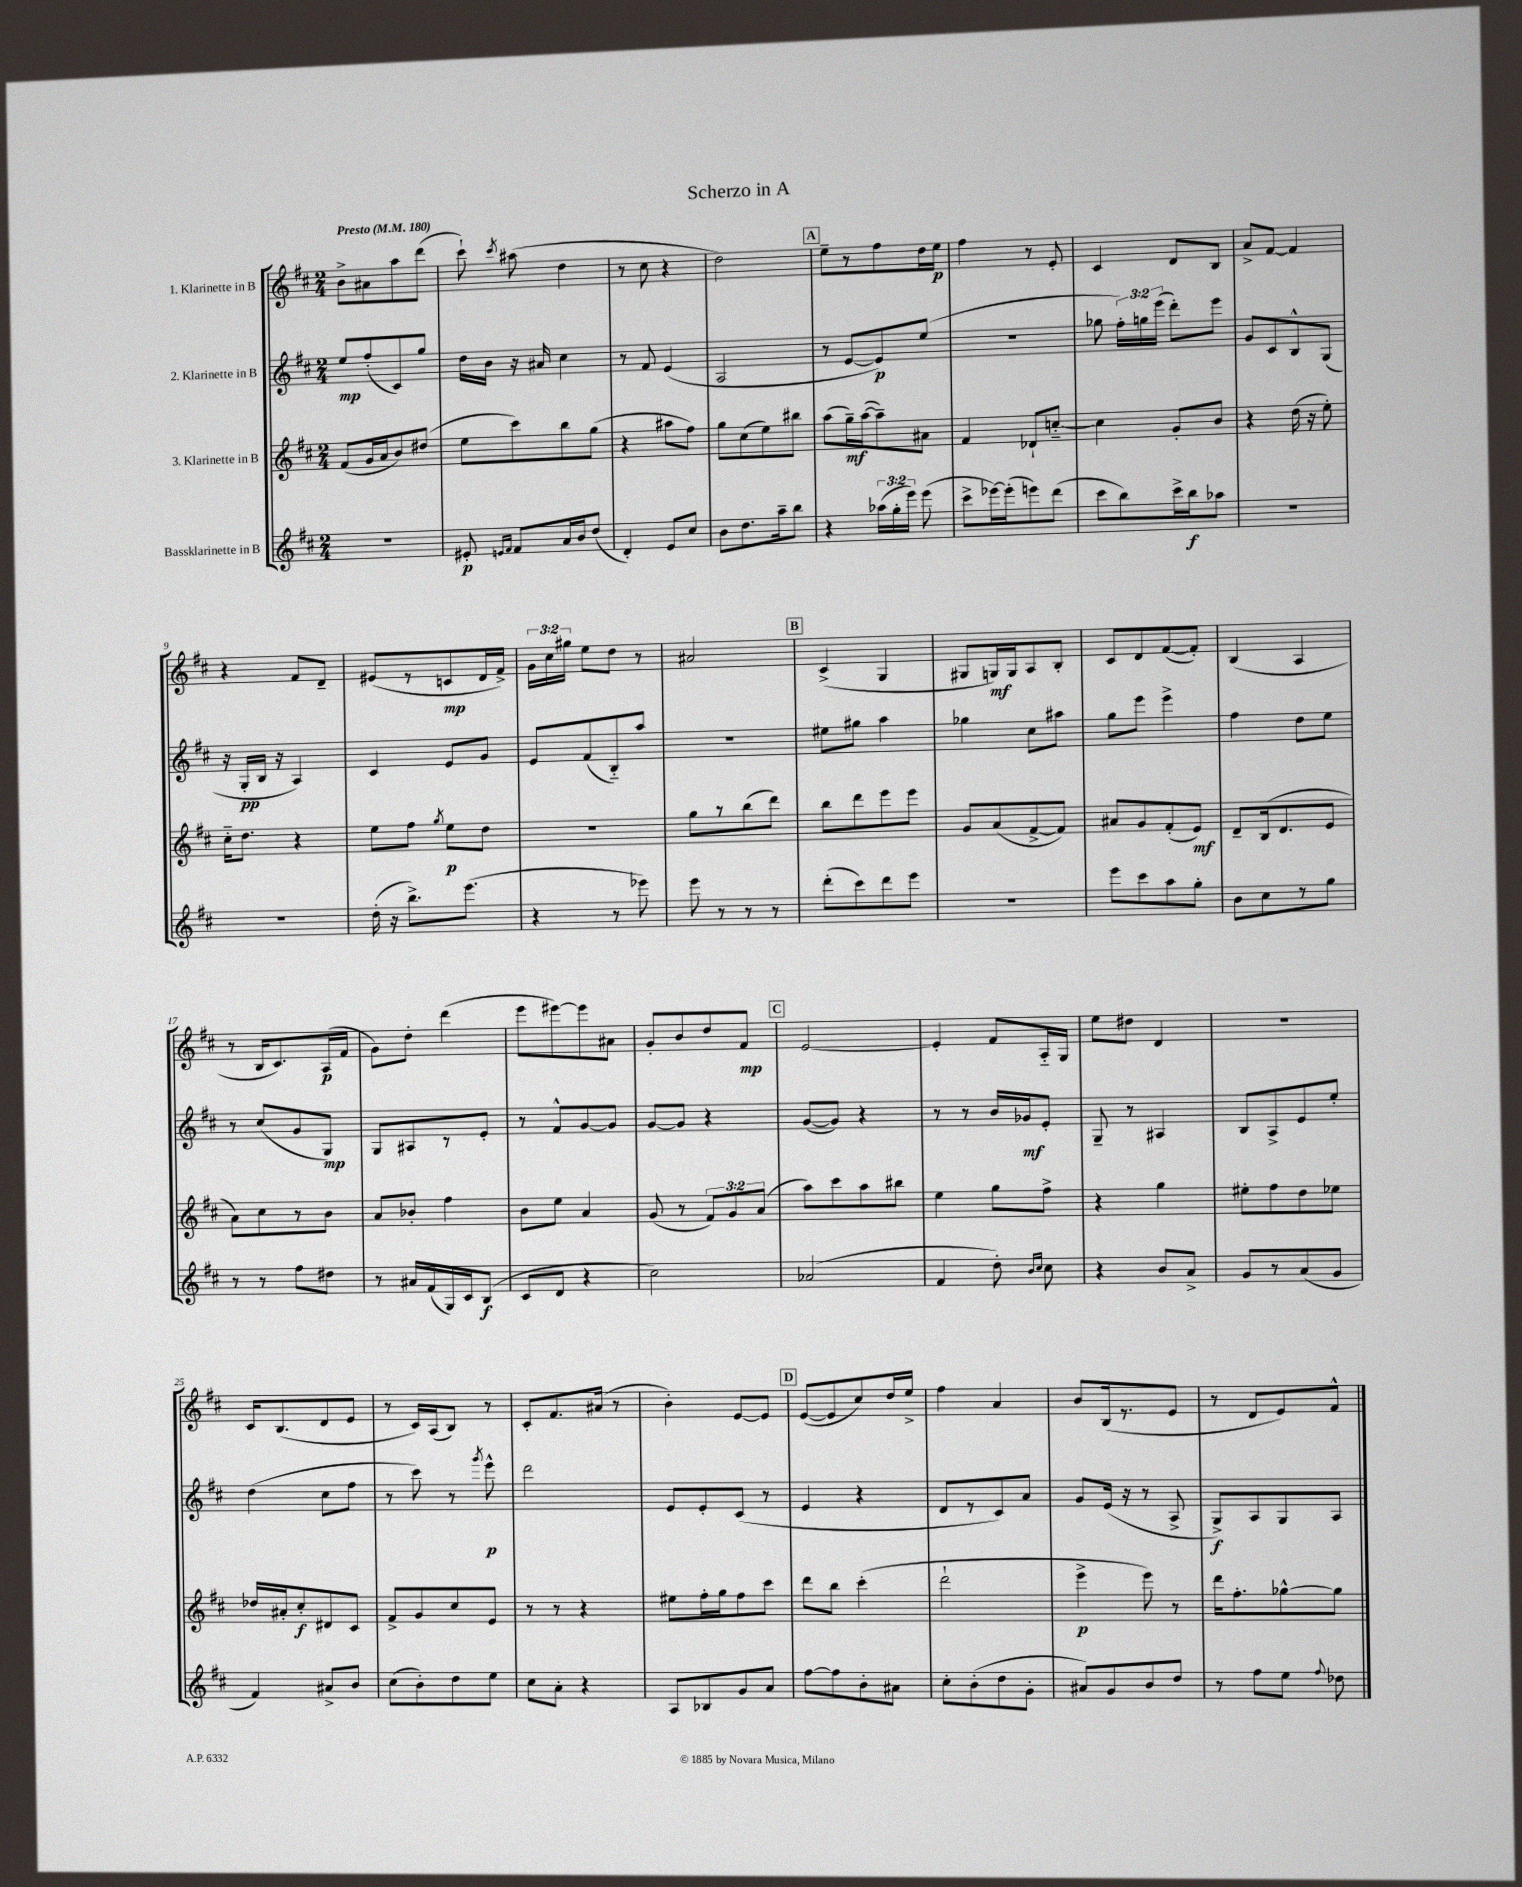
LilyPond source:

\header { title = "Scherzo in A" }
<<
\new StaffGroup <<
\new Staff = "s0" \with { instrumentName = "1. Klarinette in B" } {
    \clef treble \key d \major \numericTimeSignature \time 2/4 \override Staff.TupletNumber.text = #tuplet-number::calc-fraction-text \tempo "Presto" 4 = 180
    \autoBeamOff b'8[-> ais'8 a''8 d'''8]( |
    cis'''8-!) \acciaccatura { cis'''8 } ais''8( d''4 |
    r8 cis''8 r4 |
    d''2) |
    \mark \markup { \box "A" } e''8[-- r8 fis''8 d''16 e''16]\p |
    fis''4 r8 e'8-. |
    cis'4 d'8[ b8] |
    a'8[-> fis'8]~ fis'4 |
    r4 fis'8[ d'8]-- |
    eis'8[( r8 c'8\mp d'16 fis'16]->) |
    \tuplet 3/2 { g'16[ cis''16 gis''16] } e''8[ d''8] r8 |
    ais'2 |
    \mark \markup { \box "B" } cis'4->( g4 |
    gis8[ g16\mf) g16 a8 b8]-. |
    cis'8[ d'8 fis'8~( fis'8]-.) |
    b4( a4 |
    r8 b16[ cis'8.) a16\p( fis'16] |
    g'8[) d''8]-. d'''4( |
    e'''8[ eis'''8~) eis'''8 ais'8] |
    g'8[-. b'8 d''8 fis'8]\mp |
    \mark \markup { \box "C" } e'2~ |
    e'4-. fis'8[ a16-_ g16] |
    e''8[ dis''8] d'4 |
    R2 |
    cis'16[ b8.( d'8 e'8] |
    r8 cis'16[) a16( b8]) r8 |
    cis'8[-. fis'8. ais'16]( r8 |
    b'4-.) e'8[~ e'8] |
    \mark \markup { \box "D" } e'8[~( e'8 cis''8) d''16 e''16]-> |
    fis''4 a'4 |
    b'8[ b16( r8. e'8] |
    r8 d'8[ e'8) fis'8]-^ \bar "|." |
}
\new Staff = "s1" \with { instrumentName = "2. Klarinette in B" } {
    \clef treble \key d \major \numericTimeSignature \time 2/4 \override Staff.TupletNumber.text = #tuplet-number::calc-fraction-text
    \autoBeamOff e''8[\mp fis''8-.( cis'8) g''8] |
    d''16[ b'16] r16 ais'16 cis''4 |
    r8 fis'8 e'4( |
    a2 |
    \mark \markup { \box "A" } r8 e'8[~ e'8\p) e''8]( |
    R2 |
    ges''8 \tuplet 3/2 { fis''16[-.) g''16 e'''16]( } d'''8[-.) e'''8] |
    g'8[ cis'8 b8-^ g8]( |
    r16 g16[-.\pp b16] r16 a4) |
    cis'4 e'8[ g'8] |
    e'8[ fis'8( b8-_) a''8] |
    R2 |
    \mark \markup { \box "B" } eis''8[ gis''8] a''4 |
    ges''4 cis''8[ ais''8] |
    g''8[ e'''8] e'''4-> |
    fis''4 d''8[ e''8] |
    r8 cis''8[( g'8 g8]\mp) |
    g8[ ais8 r8 e'8]-. |
    r8 fis'8[-^ g'8~ g'8] |
    g'8[~ g'8] r4 |
    \mark \markup { \box "C" } g'8[~( g'8]) r4 |
    r8 r8 b'16[ ges'16\mf e'8]-. |
    g8-- r8 ais4 |
    b8[ a8-> e'8 e''8]-. |
    d''4( cis''8[ fis''8] |
    r8 cis'''8) r8 \acciaccatura { g'''8 } e'''8-^\p |
    d'''2 |
    e'8[ e'8-. cis'8]( r8 |
    \mark \markup { \box "D" } e'4 r4 |
    d'8[ r8 cis'8) a'8] |
    g'8[ e'16]( r16 r8 a8-> |
    g8[->\f) a8 g8 a8] \bar "|." |
}
\new Staff = "s2" \with { instrumentName = "3. Klarinette in B" } {
    \clef treble \key d \major \numericTimeSignature \time 2/4 \override Staff.TupletNumber.text = #tuplet-number::calc-fraction-text
    \autoBeamOff fis'8[( g'16 a'16 b'8) dis''8]( |
    e''8[ cis'''8) b''8 g''8]( |
    r4 ais''8[ fis''8]) |
    g''8[ cis''8( e''8) bis''8] |
    \mark \markup { \box "A" } a''8[( g''16--\mf) a''16~( a''8--) ais'8] |
    fis'4 des'8[-! c''8]~-_ |
    c''4 g'8[-. b'8] |
    r4 d''16( r16 e''8-.) |
    cis''16[-_ d''8.] r4 |
    e''8[ fis''8] \acciaccatura { g''8 } e''8[\p d''8] |
    R2 |
    g''8[ r8 b''8( d'''8]) |
    \mark \markup { \box "B" } b''8[ d'''8 e'''8 e'''8] |
    g'8[ a'8( fis'8~-> fis'8]) |
    ais'8[ g'8 fis'8-.( e'8]\mf) |
    d'8[-- b16( d'8. e'8] |
    a'8[) cis''8 r8 b'8] |
    a'8[ bes'8]-. fis''4 |
    b'8[ e''8] a'4 |
    g'8( r8 \tuplet 3/2 { fis'8[) g'8 a'8]( } |
    \mark \markup { \box "C" } a''8[) cis'''8 a''8 bis''8] |
    e''4 g''8[ fis''8]-> |
    r4 g''4 |
    eis''8[-. fis''8 d''8 ees''8] |
    des''16[ ais'16-. cis''8-.\f dis'8 cis'8] |
    fis'8[-> g'8 cis''8 e'8] |
    r8 r8 r4 |
    eis''8[ fis''16-. g''16 fis''8 cis'''8] |
    \mark \markup { \box "D" } d'''8[ b''8] cis'''4-.( |
    d'''2-! |
    e'''4->\p e'''8) r8 |
    d'''16[ fis''8.-. ges''8~-^ ges''8] \bar "|." |
}
\new Staff = "s3" \with { instrumentName = "Bassklarinette in B" } {
    \clef treble \key d \major \numericTimeSignature \time 2/4 \override Staff.TupletNumber.text = #tuplet-number::calc-fraction-text
    \autoBeamOff R2 |
    eis'8-.\p \grace { e'16[ fis'16] } fis'8[ a'16 b'16 d''8]( |
    d'4-.) e'8[ cis''8] |
    b'8[ d''8. a''16-- b''8] |
    \mark \markup { \box "A" } r4 \tuplet 3/2 { aes''16[( g''16-. e'''16]) } e'''8( |
    cis'''8[-> ees'''16~) ees'''16-.( e'''8) d'''8]( |
    cis'''8[ b''8) cis'''16-> b''16\f aes''8] |
    R2 |
    R2 |
    d''16-.( r16 b''8.[->) e'''8.]( |
    r4 r8 ees'''8) |
    e'''8 r8 r8 r8 |
    \mark \markup { \box "B" } d'''8[-.( cis'''8) d'''8 e'''8] |
    r2 |
    e'''8[ cis'''8 a''8 g''8]-. |
    b'8[ cis''8 r8 g''8] |
    r8 r8 fis''8[ dis''8] |
    r8 ais'16[ fis'16( g16) cis'16 b8]\f( |
    cis'8[ d'8] r4 |
    cis''2) |
    \mark \markup { \box "C" } aes'2( |
    fis'4 d''8-.) \grace { b'16[ cis''16] } cis''8 |
    r4 b'8[ a'8]-> |
    g'8[ r8 a'8( g'8] |
    fis'4) ais'8[-> b'8] |
    cis''8[( b'8-.) d''8 e''8] |
    cis''8[ a'8]-. r4 |
    a8[ bes8 g'8 a'8] |
    \mark \markup { \box "D" } fis''8[~ fis''8 b'8-. ais'8] |
    cis''8[-. b'8-.( d''8 g'8]-. |
    ais'8[) g'8 b'8 d''8] |
    r8 fis''8[ e''8] \appoggiatura { fis''8 } des''8 \bar "|." |
}
>>
>>
